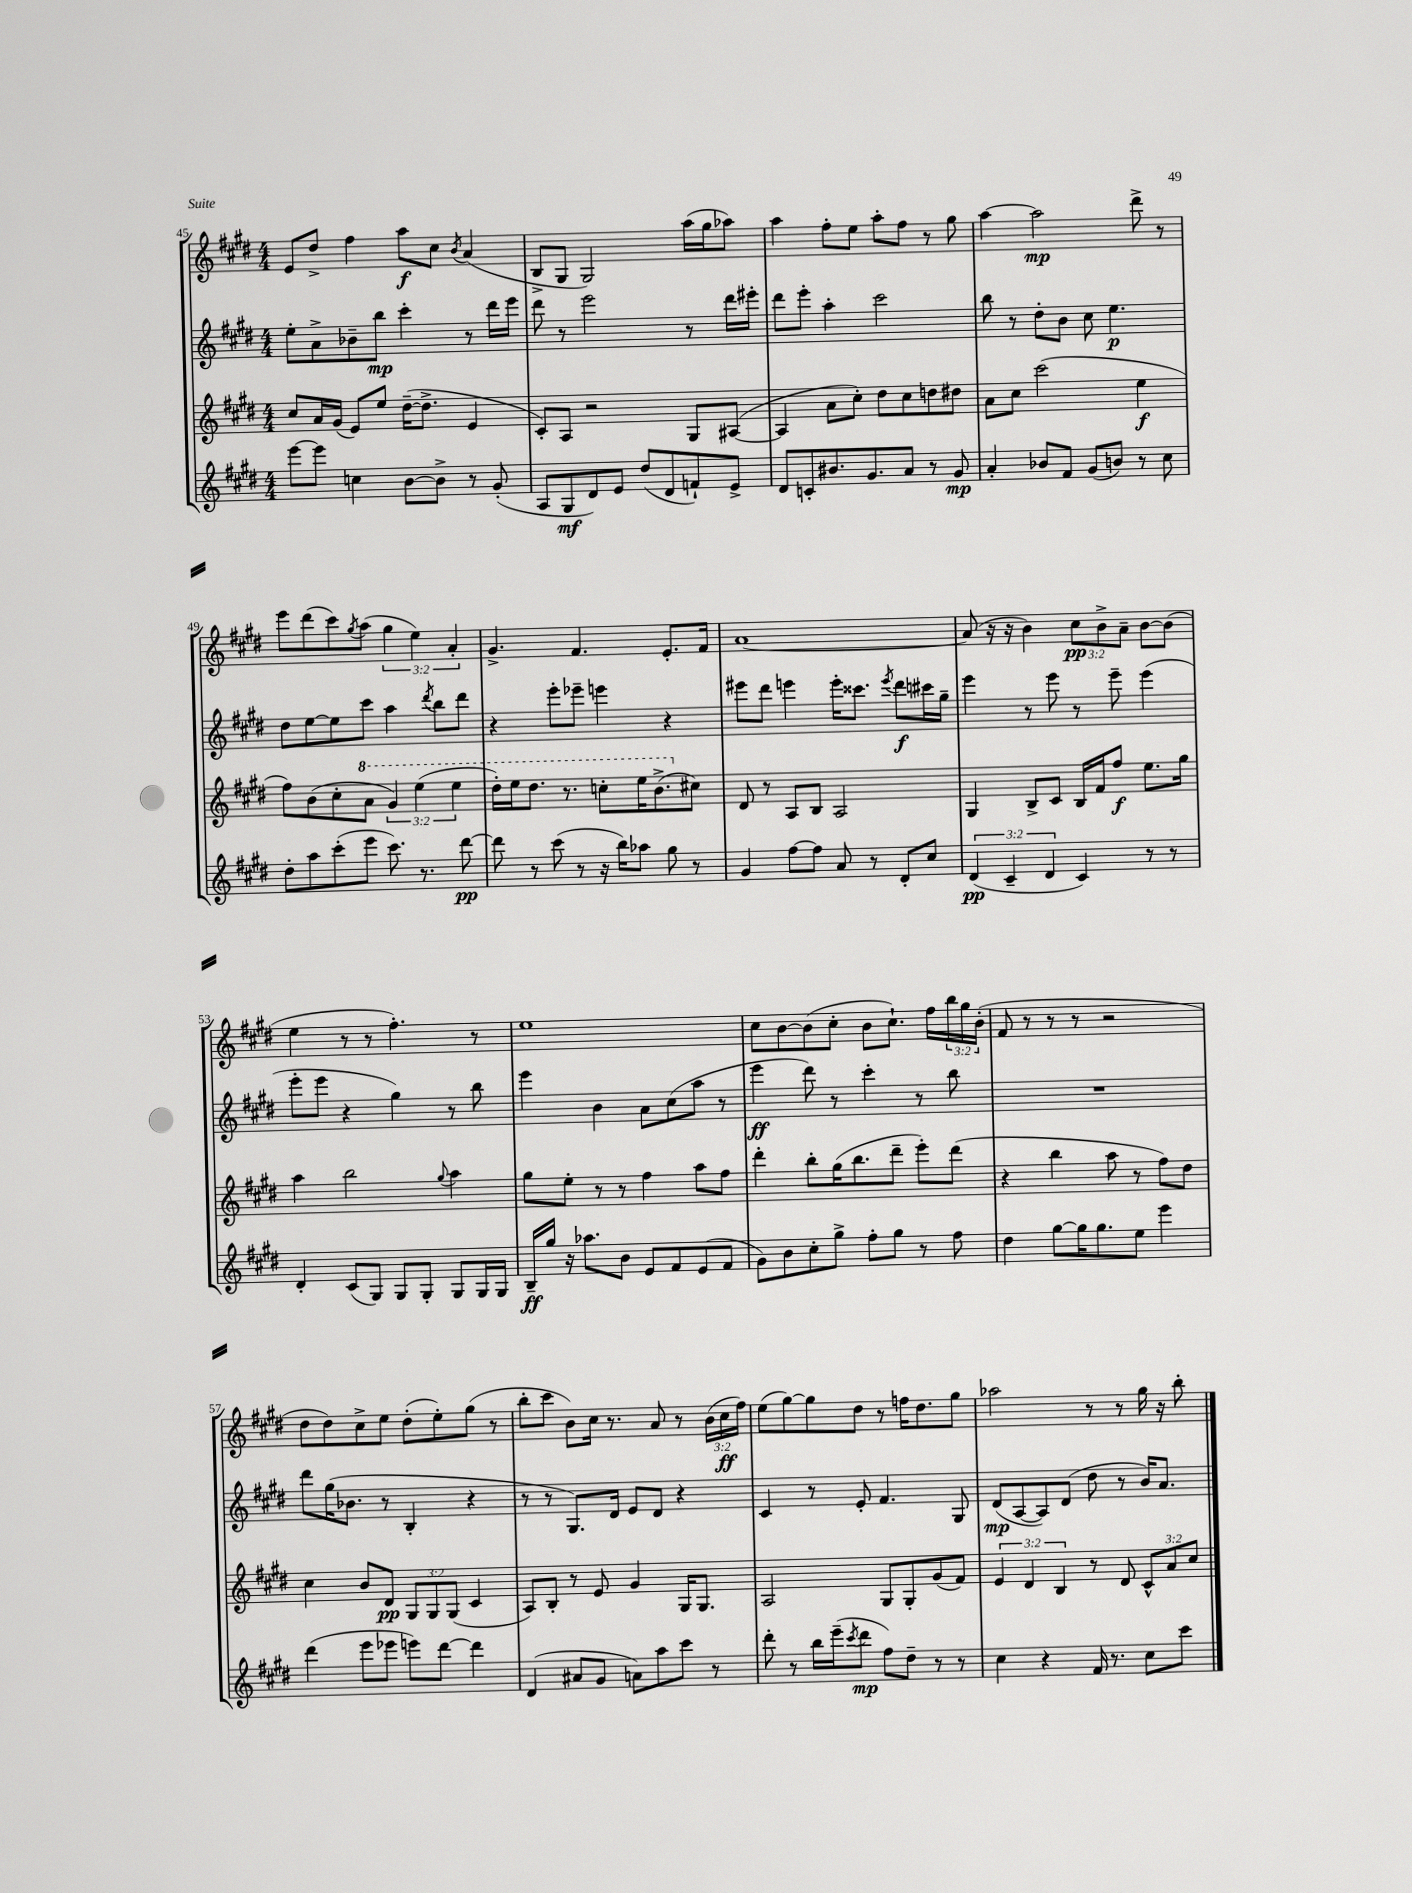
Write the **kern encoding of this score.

**kern	**dynam	**kern	**dynam	**kern	**dynam	**kern	**dynam
*part4	*part4	*part3	*part3	*part2	*part2	*part1	*part1
*staff4	*staff4	*staff3	*staff3	*staff2	*staff2	*staff1	*staff1
*clefG2	*	*clefG2	*	*clefG2	*	*clefG2	*
*k[f#c#g#d#]	*	*k[f#c#g#d#]	*	*k[f#c#g#d#]	*	*k[f#c#g#d#]	*
*M4/4	*	*M4/4	*	*M4/4	*	*M4/4	*
=45	=45	=45	=45	=45	=45	=45	=45
[8eee\L	.	8cc#/L	.	8ee'\L	.	8e/L	.
8eee\J]	.	16a/L	.	8a^\	.	8dd#^/J	.
.	.	(16g#/JJ	.	.	.	.	.
4ccn\	.	8e/L)	.	8b-X~\	.	4ff#\	.
.	.	8ee/J	.	8bb\J	mp	.	.
[8b\L	.	([16dd#~\KL	.	4ccc#'\	.	8aa\L	f
.	.	8.dd#^\J]	.	.	.	.	.
8b^\J]	.	.	.	.	.	8cc#\J	.
.	.	.	.	.	.	8qb/	.
8r	.	4e/	.	8r	.	(4a/	.
(8g#'/	.	.	.	16ddd#\LL	.	.	.
.	.	.	.	16eee\JJ	.	.	.
=46	=46	=46	=46	=46	=46	=46	=46
8A/L	.	8c#'/L)	.	8ddd#\	.	8B^/L	.
8G#/	mf	8A/J	.	8r	.	8G#/J	.
8d#/)	.	2r	.	2eee\	.	2G#/)	.
8e/J	.	.	.	.	.	.	.
(8dd#/L	.	.	.	.	.	.	.
8d#/	.	.	.	.	.	.	.
8fn`/)	.	8G#/L	.	8r	.	(16aa\LL	.
.	.	.	.	.	.	16gg#\J	.
8e^/J	.	([8A#X/J	.	16ddd#\LL	.	8aa-X\J)	.
.	.	.	.	16eee#X'\JJ	.	.	.
=47	=47	=47	=47	=47	=47	=47	=47
8d#/L	.	4A#/]	.	8ddd#\L	.	4aa\	.
8cn'/	.	.	.	8eee'\J	.	.	.
8.b#X/	.	8a\L	.	4aa'\	.	8ff#'\L	.
.	.	8cc#'\J)	.	.	.	8ee\J	.
8.g#/	.	.	.	.	.	.	.
.	.	8dd#\L	.	2ccc#\	.	8aa'\L	.
8a/J	.	8cc#\	.	.	.	8ff#\J	.
8r	.	8ddn\	.	.	.	8r	.
8g#/	mp	8dd#X\J	.	.	.	8gg#\	.
=48	=48	=48	=48	=48	=48	=48	=48
4a'/	.	8a\L	.	8bb\	.	[4aa\	.
.	.	8cc#\J	.	8r	.	.	.
8b-X/L	.	(2ccc#\	.	8dd#'\L	.	2aa\]	mp
8f#/J	.	.	.	8b\J	.	.	.
(8g#/L	.	.	.	8cc#\	.	.	.
8bn/J)	.	.	.	4.ee\	p	.	.
8r	.	4ee\	f	.	.	8ddd#^\	.
8cc#\	.	.	.	.	.	8r	.
!!LO:LB:g=z
=49	=49	=49	=49	=49	=49	=49	=49
8dd#'\L	.	8ff#\L)	.	8dd#\L	.	8eee\L	.
8aa\	.	(8b\	.	[8ee\	.	(8ddd#\	.
(8ccc#'\	.	8cc#'\	.	8ee\]	.	8ccc#\)	.
.	.	.	.	.	.	8qgg#/	.
*	*	*8va	*	*	*	*	*
8eee\J	.	8aa\J	.	8ccc#\J	.	(8aa\J	.
8.ccc#\)	.	6gg#/)	.	4aa\	.	6gg#\	.
.	.	(6eee\	.	.	.	6ee\)	.
8.r	.	.	.	.	.	.	.
.	.	.	.	8qddd#/	.	.	.
.	.	.	.	8bb\L	.	.	.
.	.	6eee\	.	.	.	6a'/	.
[8ddd#\	pp	.	.	8ddd#\J	.	.	.
=50	=50	=50	=50	=50	=50	=50	=50
8ddd#\]	.	16ddd#'\LL)	.	4r	.	4.g#^/	.
.	.	16eee\J	.	.	.	.	.
8r	.	8.ddd#\J	.	.	.	.	.
(8ccc#\	.	.	.	8eee'\L	.	.	.
.	.	8.r	.	.	.	.	.
8r	.	.	.	8eee-X~\J	.	4.f#/	.
16r	.	8cccn'\L	.	4eeen\	.	.	.
16bb\KL)	.	.	.	.	.	.	.
8aa-X\J	.	16eee\K	.	.	.	.	.
.	.	(8.bb^\	.	.	.	.	.
8gg#\	.	.	.	4r	.	8.e'/L	.
*	*	*X8va	*	*	*	*	*
8r	.	8cc#X\J)	.	.	.	.	.
.	.	.	.	.	.	16f#/Jk	.
=51	=51	=51	=51	=51	=51	=51	=51
4g#/	.	8d#/	.	8eee#X\L	.	[1a	.
.	.	8r	.	8ddd#\J	.	.	.
[8ff#\L	.	8A/L	.	4eeen\	.	.	.
8ff#\J]	.	8B/J	.	.	.	.	.
8a/	.	2A/	.	16eee'\KL	.	.	.
.	.	.	.	8.ccc##X\J	.	.	.
8r	.	.	.	.	.	.	.
.	.	.	.	8qeee/	.	.	.
8d#'/L	.	.	.	8ddd#\L	f	.	.
8cc#/J	.	.	.	16ccc#X\L	.	.	.
.	.	.	.	16gg#~\JJ	.	.	.
=52	=52	=52	=52	=52	=52	=52	=52
(6d#/	pp	4G#/	.	4eee\	.	(8a/]	.
.	.	.	.	.	.	16r	.
6c#~/	.	.	.	.	.	.	.
.	.	.	.	.	.	16r	.
.	.	8B^/L	.	8r	.	4b\)	.
6d#/	.	.	.	.	.	.	.
.	.	8c#/J	.	8eee\	.	.	.
4c#/)	.	16B/LL	.	8r	.	12cc#\L	pp
.	.	16f#/J	.	.	.	.	.
.	.	.	.	.	.	12b^\	.
.	.	8ff#/J	f	8eee~\	.	.	.
.	.	.	.	.	.	12a~\J	.
8r	.	8.ee\L	.	(4eee\	.	[8b\L	.
8r	.	.	.	.	.	(8b\J]	.
.	.	16gg#\Jk	.	.	.	.	.
!!LO:LB:g=z
=53	=53	=53	=53	=53	=53	=53	=53
4d#'/	.	4aa\	.	8eee'\L	.	4ee\	.
.	.	.	.	8eee\J	.	.	.
(8c#/L	.	2bb\	.	4r	.	8r	.
8G#/J)	.	.	.	.	.	8r	.
8G#/L	.	.	.	4gg#\)	.	4.ff#'\)	.
8G#'/J	.	.	.	.	.	.	.
.	.	8qqgg#/	.	.	.	.	.
8G#/L	.	4aa\	.	8r	.	.	.
16G#/L	.	.	.	8bb\	.	8r	.
16G#/JJ	.	.	.	.	.	.	.
=54	=54	=54	=54	=54	=54	=54	=54
16B~/LL	ff	8gg#\L	.	4eee\	.	1ee	.
16gg#/JJ	.	.	.	.	.	.	.
16r	.	8ee'\J	.	.	.	.	.
8.aa-X\L	.	.	.	.	.	.	.
.	.	8r	.	4b\	.	.	.
8b\J	.	8r	.	.	.	.	.
8e/L	.	4ff#\	.	8a\L	.	.	.
8f#/	.	.	.	(8cc#\	.	.	.
(8e/	.	8aa\L	.	8aa\J	.	.	.
8f#/J	.	8ff#\J	.	8r	.	.	.
=55	=55	=55	=55	=55	=55	=55	=55
8g#\L)	.	4ddd#'\	.	4eee\	ff	8cc#\L	.
8b\	.	.	.	.	.	[8b\	.
8cc#'\	.	8bb'\L	.	8ddd#\)	.	(8b\]	.
8gg#^\J	.	(16gg#\K	.	8r	.	8cc#'\J	.
.	.	8.bb\	.	.	.	.	.
8ff#'\L	.	.	.	4ccc#'\	.	8b\L	.
8gg#\J	.	8ddd#~\J	.	.	.	8.cc#`\J)	.
8r	.	8eee'\L)	.	8r	.	.	.
.	.	.	.	.	.	16ff#\LL	.
8ff#\	.	(8ddd#\J	.	8bb\	.	24bb\	.
.	.	.	.	.	.	24gg#\	.
.	.	.	.	.	.	(24b'\JJ	.
=56	=56	=56	=56	=56	=56	=56	=56
4dd#\	.	4r	.	1r	.	8f#/	.
.	.	.	.	.	.	8r	.
[8gg#\L	.	4bb\	.	.	.	8r	.
16gg#\K]	.	.	.	.	.	8r	.
8.gg#\	.	.	.	.	.	.	.
.	.	8aa\	.	.	.	2r	.
8ee\J	.	8r	.	.	.	.	.
4eee\	.	8ff#\L)	.	.	.	.	.
.	.	8dd#\J	.	.	.	.	.
!!LO:LB:g=z
=57	=57	=57	=57	=57	=57	=57	=57
(4ddd#\	.	4cc#\	.	8ddd#\L	.	8dd#\L	.
.	.	.	.	(16gg#\K	.	8dd#\)	.
.	.	.	.	8.b-X\J	.	.	.
8eee\L	.	8b/L	.	.	.	8cc#^\	.
8eee-X\J	.	8d#/J	pp	8r	.	8ee\J	.
8eeen\L)	.	12G#/L	.	4B'/	.	(8dd#'\L	.
.	.	12G#/	.	.	.	.	.
[8ddd#\J	.	.	.	.	.	8ee'\)	.
.	.	(12G#/J	.	.	.	.	.
4ddd#\]	.	4c#/	.	4r	.	(8gg#\J	.
.	.	.	.	.	.	8r	.
=58	=58	=58	=58	=58	=58	=58	=58
(4d#/	.	8A/L)	.	8r	.	8bb'\L	.
.	.	8B'/J	.	8r	.	8ccc#\J	.
8a#X/L	.	8r	.	8.G#/L)	.	8b\L)	.
8g#/J	.	8e/	.	.	.	16cc#\Jk	.
.	.	.	.	16d#/Jk	.	8.r	.
8an\L)	.	4g#/	.	8e/L	.	.	.
8aa\	.	.	.	8d#/J	.	8a/	.
8ccc#\J	.	16G#/KL	.	4r	.	8r	.
.	.	8.G#/J	.	.	.	.	.
8r	.	.	.	.	.	(24b\LL	.
.	.	.	.	.	.	24cc#\	ff
.	.	.	.	.	.	24ff#\JJ)	.
=59	=59	=59	=59	=59	=59	=59	=59
8ddd#'\	.	2A/	.	4c#/	.	(8ee\L	.
8r	.	.	.	.	.	[8gg#\)	.
16bb\LL	.	.	.	8r	.	8gg#\]	.
(16eee~\J	.	.	.	.	.	.	.
8qccc#/	.	.	.	.	.	.	.
8ddd#\J	mp	.	.	8e'/	.	8dd#\J	.
8ff#\L)	.	8G#/L	.	4.f#/	.	8r	.
8dd#~\J	.	8G#'/	.	.	.	16ffn\KL	.
.	.	.	.	.	.	8.dd#\	.
8r	.	(8g#/	.	.	.	.	.
8r	.	8f#/J)	.	8G#/	.	8gg#\J	.
=60	=60	=60	=60	=60	=60	=60	=60
4cc#\	.	6e/	.	(8d#/L	mp	2aa-X\	.
.	.	.	.	[8A/	.	.	.
.	.	6d#/	.	.	.	.	.
4r	.	.	.	8A/])	.	.	.
.	.	6B/	.	.	.	.	.
.	.	.	.	(8d#/J	.	.	.
16f#/	.	8r	.	8dd#\	.	8r	.
8.r	.	.	.	.	.	.	.
.	.	8d#/	.	8r	.	8r	.
8cc#\L	.	12c#^^/L	.	16b/KL)	.	16gg#\	.
.	.	.	.	8.a/J	.	16r	.
.	.	12a/	.	.	.	.	.
8ccc#\J	.	.	.	.	.	8bb'\	.
.	.	12cc#/J	.	.	.	.	.
==	==	==	==	==	==	==	==
*-	*-	*-	*-	*-	*-	*-	*-
